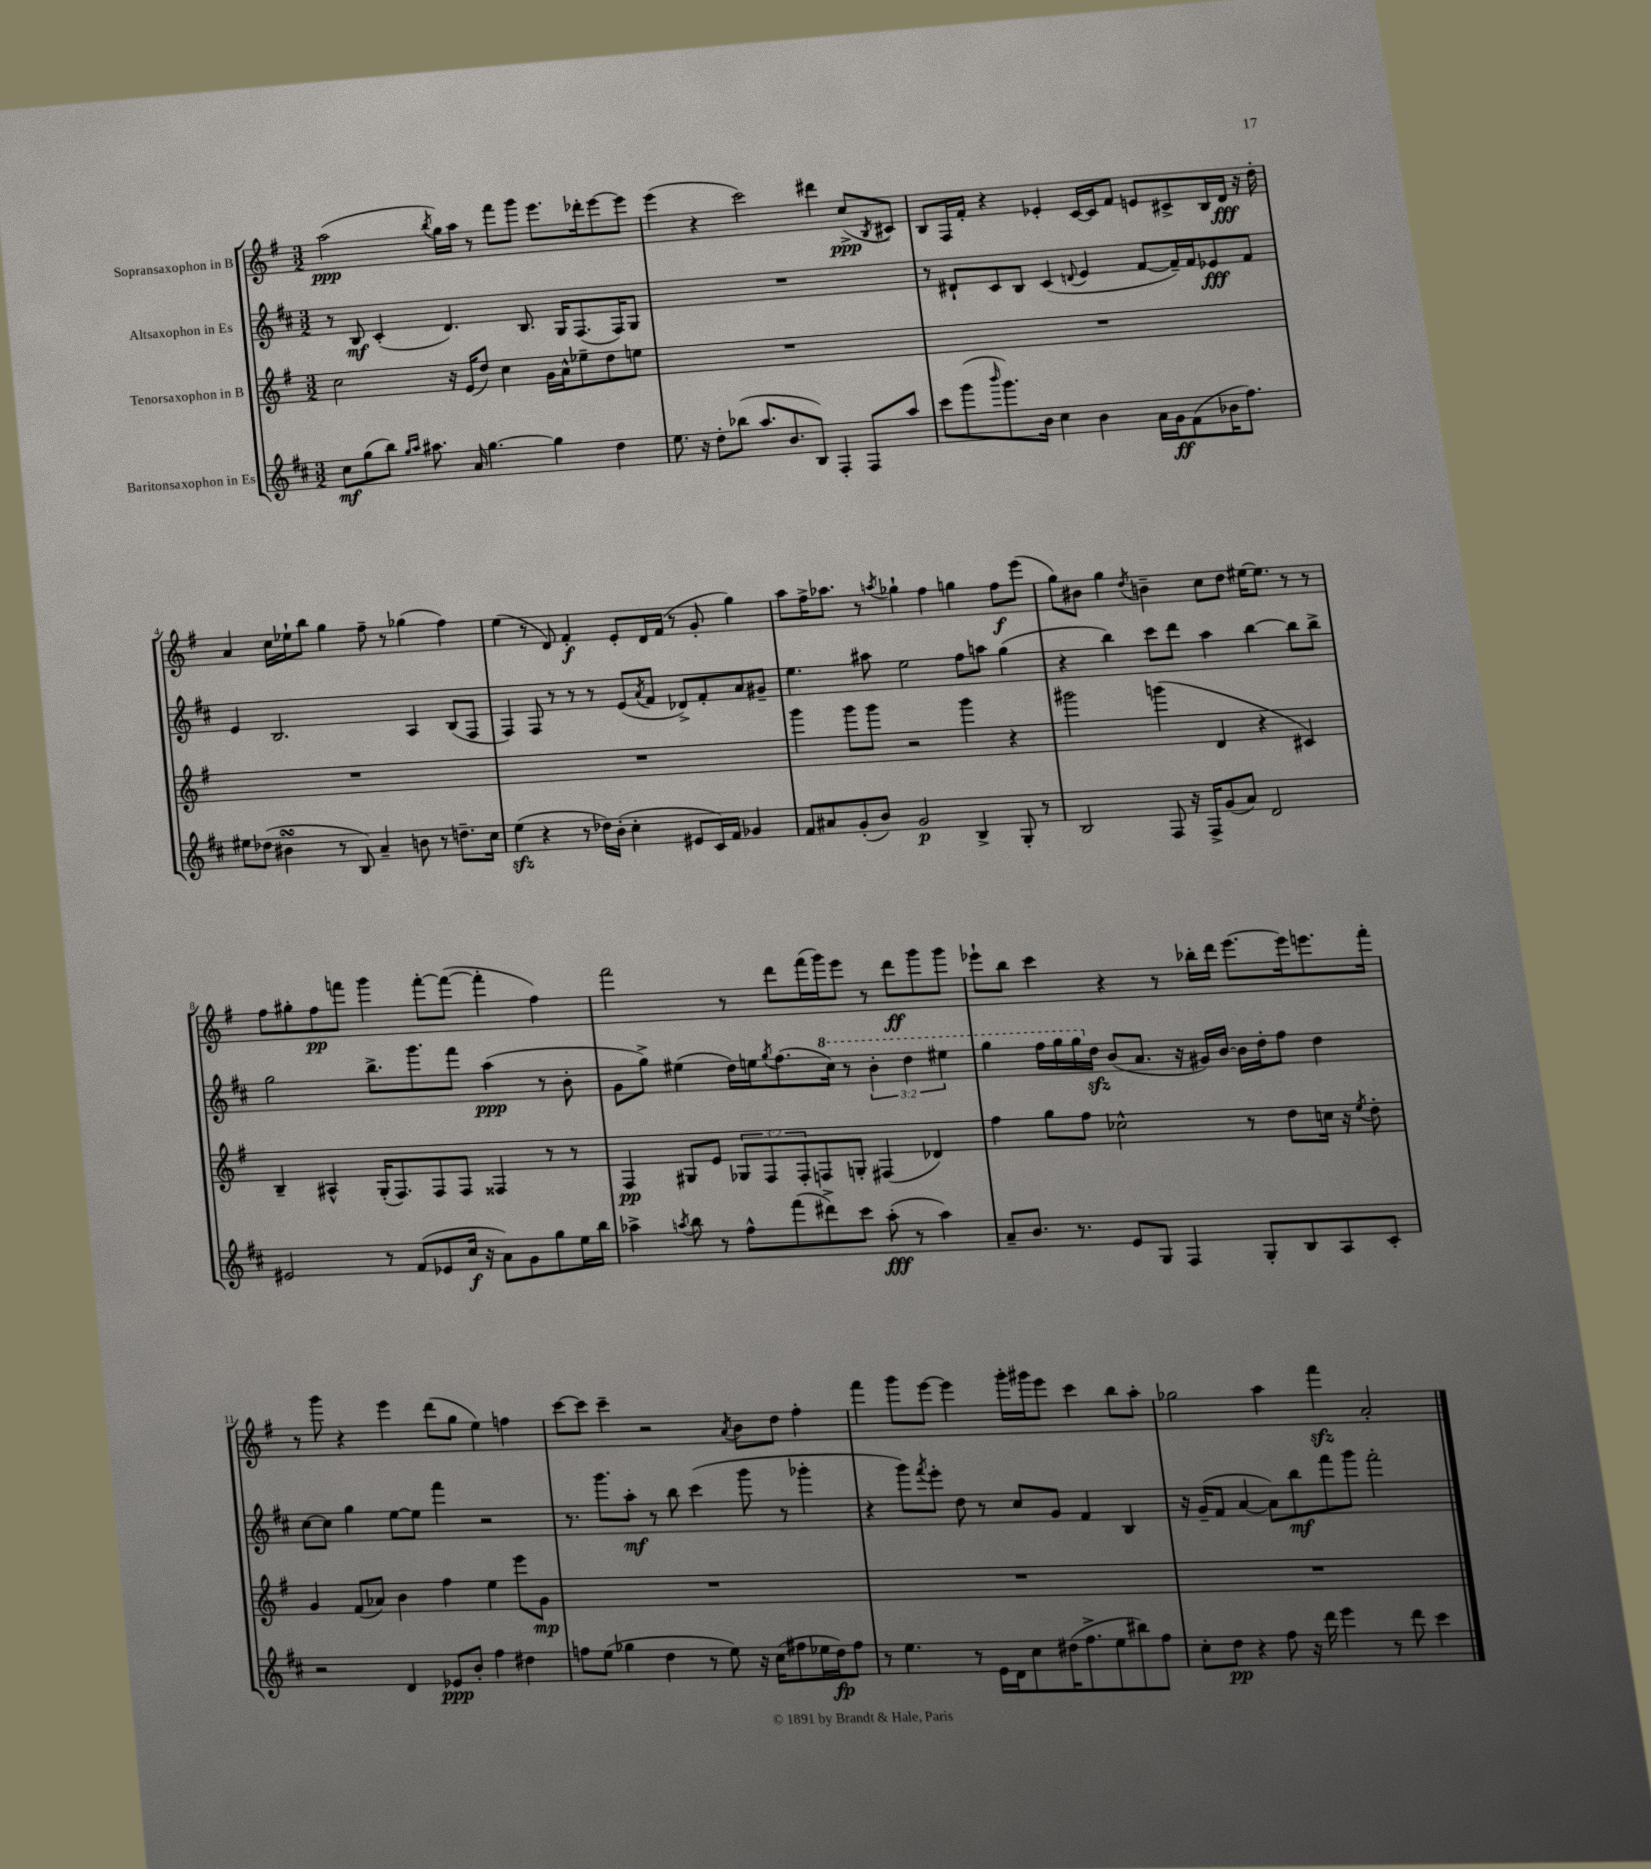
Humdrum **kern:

**kern	**kern	**kern	**kern
*staff4	*staff3	*staff2	*staff1
*clefG2	*clefG2	*clefG2	*clefG2
*k[f#c#]	*k[f#]	*k[f#c#]	*k[f#]
*M3/2	*M3/2	*M3/2	*M3/2
8cc#\L	2cc\	8r	(2aa\
(8gg\	.	8B/	.
8bb\J)	.	(4c#'/	.
16qqgg/LL	.	.	.
16qqaa/JJ	.	.	.
8.aa#\	.	.	.
.	.	.	8qbb/
.	16r	4.d/)	16gg\LL)
16a/	(16e/LK	.	16aa\JJ
[4.gg\	8dd/J)	.	8r
.	4cc\	.	8fff#\L
.	.	8.B/	8ggg\J
4gg\]	16g\LL	.	8.eee\L
.	16a^^\J	16G/LK	.
.	8ee-~\	(8.F#/	.
.	.	.	16ddd-'\k
4dd\	8dd\	.	[8eee\
.	.	16F#/K)	.
.	8ee\J	8G/J	8eee\]J
=	=	=	=
8.ee\	1.r	1.r	(4eee\
16r	.	.	.
8dd'\L	.	.	4r
(8bb-\J	.	.	.
8.aa/L	.	.	2ccc\)
8.b/	.	.	.
8B/J)	.	.	.
4F#'/	.	.	4ddd#\
8F#/L	.	.	(8cc^/L
.	.	.	8qB/
8aa/J	.	.	8c#/J)
=	=	=	=
8ccc#\L	1.r	8r	8B/L
(8ggg\	.	8d#`/L	16F#/L
.	.	.	16f#'/JJ
16qqbbb/	.	.	.
8.ggg\)	.	8c#/	4r
.	.	8B/J	.
16b\Jk	.	.	.
4cc#\	.	(4c#/	4e-'/
.	.	8qqd/	.
4b\	.	4e/	[16c/LL
.	.	.	16c/]J
.	.	.	8f#/J
16a\LL	.	[8f#/L	8e/L
16g\J	.	.	.
(8f#\	.	16f#~/]L)	8c#^/
.	.	16f#/J	.
16b-\K	.	8e-/	16B/L
8.ff#\J)	.	.	16d/JJ
.	.	8f#/J	16r
.	.	.	16dd'\
=	=	=	=
8ee#\L	1.r	4e/	4a/
(8dd-\J	.	.	.
4b#\	.	2.B/	16cc\LL
.	.	.	16ee-`\J
.	.	.	8bb\J
8r	.	.	4gg\
8B/)	.	.	.
4a~/	.	.	8ff#~\
.	.	.	8r
8b\	.	4A/	(4gg-\
8r	.	.	.
8.dd~\L	.	(8B/L	4ff#\)
.	.	8F#/J	.
16cc#\Jk	.	.	.
=	=	=	=
(4ee\	1.r	4F#/)	(4ee\
4r	.	8F#/	8r
.	.	8r	8d/)
8r	.	8r	4f#'/
16dd-\LL)	.	8r	.
(16b'\JJ	.	.	.
4cc#'\	.	(8e/L	8e'/L
.	.	8qa/	.
.	.	8f#/J	16d/L
.	.	.	(16f#/JJ
8e#/L	.	8d-^/L)	8r
16c#/L)	.	8f#'/	8g'/
16f#/JJ	.	.	.
4g-/	.	8a/	4gg\)
.	.	8g#~/J	.
=	=	=	=
8f#/L	4ggg\	4.ee\	8aa\L
8a#/	.	.	16ff#^\K
.	.	.	8.aa-\J
(8g'/	8ggg\L	.	.
8b/J)	8ggg\J	8aa#\	8r
.	.	.	8qaa/
2g/	2r	2ee\	4gg-`\
.	.	.	4ff#\
4B^/	4ggg\	8ff#\L	4gg\
.	.	8aa\J	.
8G'/	4r	(4gg\	8ff#\L
8r	.	.	(8eee\J
=	=	=	=
2B/	2ggg#\	4r	8gg\L)
.	.	.	8b#\J
.	.	4bb\)	4gg\
.	.	.	8qdd/
8F#/	(4ggg\	8ccc#\L	4b~\
16r	.	8ddd\J	.
16F#^/LK	.	.	.
(8g/	4d/	4aa\	8cc\L
8a/J)	.	.	8dd\J
2d/	4r	[4bb\	[16ee#\LK
.	.	.	8.ee#\]J
.	4c#/)	8bb\]L	8r
.	.	8bb^\J	8r
=	=	=	=
2e#/	4B~/	2gg\	8ff#\L
.	.	.	8gg#'\
.	4A#^^/	.	8ff#\
.	.	.	8fff\J
8r	(16G'/LK	8.bb^\L	4ggg\
.	8.F#/)	.	.
(8f#/L	.	.	.
.	.	8.ggg\	.
8e-/	8F#/	.	[8fff'\L
16cc#/Jk	8F#/J	8fff#\J	(8fff\_J
16r	.	.	.
8a\L)	4F##/	(4aa\	4fff'\]
8g\	.	.	.
8gg\	8r	8r	4ff#\)
16ee\L	8r	8b'\	.
16bb\JJ	.	.	.
=	=	=	=
4aa-^\	4F#/	8g\L	2fff#\
.	.	8gg^\J)	.
8qaa/	.	.	.
8bb\	8G#/L	(4ee#\	.
8r	8e/J	.	.
8ff#^^\L	12G-/L	16dd\LL)	8r
.	.	16ee\J	.
.	12F#/	.	.
.	.	8qgg/	.
(8fff#\	.	(8.ff#\	8ddd\L
.	12F#'/	.	.
8ddd#^\)	8F/	.	(16fff#\L
.	.	16ccc#\Jk)	16ggg\J)
8ccc#\J	8G'/J	8r	8eee\J
(8aa'\	(4F#/	6bb'\	8r
8r	.	.	8ddd\L
.	.	6ddd\	.
4aa\)	4d-/)	.	8ggg\
.	.	6eee#\	.
.	.	.	8ggg\J
=	=	=	=
8a~/L	4ff#\	4ggg\	8eee-`\L
8.b/J	.	.	8bb\J
.	8gg\L	16fff#\LL	4ccc\
8.r	.	16ggg\	.
.	8ff#\J	16ggg\	.
.	.	16dd\JJ	.
8e/L	2cc-^^\	(8b/L	4r
8G/J	.	8.a/J	.
4F#/	.	.	8r
.	.	16r	.
.	.	16g#/LL)	16bb-'\LL
.	.	[16b/JJ	16ddd\JJ
8G'/L	8r	16b\]LL	[8.eee-\L
.	.	16dd'\J	.
8B/	8dd\L	8ff#\J	.
.	.	.	16eee-\]k
8A/	16cc\Jk	4dd\	8.eee\
.	16r	.	.
.	8qee/	.	.
8c#'/J	8dd'\	.	.
.	.	.	16fff#'\Jk
=	=	=	=
2r	4g/	[8cc#\L	8r
.	.	8cc#\]J	8ggg\
.	(8f#/L	4gg\	4r
.	8a-/J)	.	.
4d/	4b\	[8ee\L	4eee\
.	.	8ee\]J	.
8e-/L	4ff#\	4fff#\	(8ddd\L
8b'/J	.	.	8gg\J
4ff#\	4ee\	2r	4ee\)
4dd#\	8eee\L	.	4ff\
.	8g\J	.	.
=	=	=	=
8ff\L	1.r	8.r	[8ccc\L
(8ee\J	.	.	8ccc\]J
.	.	8.ggg\L	.
4gg-\	.	.	4ccc~\
.	.	8aa'\J	.
4dd\	.	8r	2r
.	.	8bb\	.
8r	.	(4ccc#\	.
8ee\)	.	.	.
.	.	.	8qa/
16r	.	8ggg\	8b\L
(16cc#\LK	.	.	.
8ff#\	.	8r	8dd\J
16ee-\L	.	4ggg-'\	4ff#'\
16dd\J)	.	.	.
8ff#\J	.	.	.
=	=	=	=
8r	1.r	4r	4fff#\
4.ee\	.	.	.
.	.	8ggg\L)	8ggg\L
.	.	8qfff#/	.
.	.	8eee'\J	[8eee\J
8r	.	8dd\	4eee\]
16e\LL	.	8r	.
16d\J	.	.	.
8cc#\	.	8cc#/L	16ggg'\LL
.	.	.	16ggg#\J
(16dd#\K	.	8g/J	8eee\J
8.ff#^\	.	.	.
.	.	4f#/	4ccc\
8ee\	.	.	.
8bb#\)	.	4B/	8bb\L
8ff#\J	.	.	8aa'\J
=	=	=	=
8cc#'\L	1.r	16r	2gg-\
.	.	(16g~/LK	.
8dd\J	.	8f#/J	.
4r	.	[4a/	.
8ff#\	.	8a\]L)	4aa\
16r	.	8bb\	.
16ddd\	.	.	.
4eee\	.	8fff#\	4fff#\
.	.	8ggg\J	.
8r	.	2fff#'\	2a'/
8ddd\	.	.	.
4ccc#\	.	.	.
==	==	==	==
*-	*-	*-	*-
